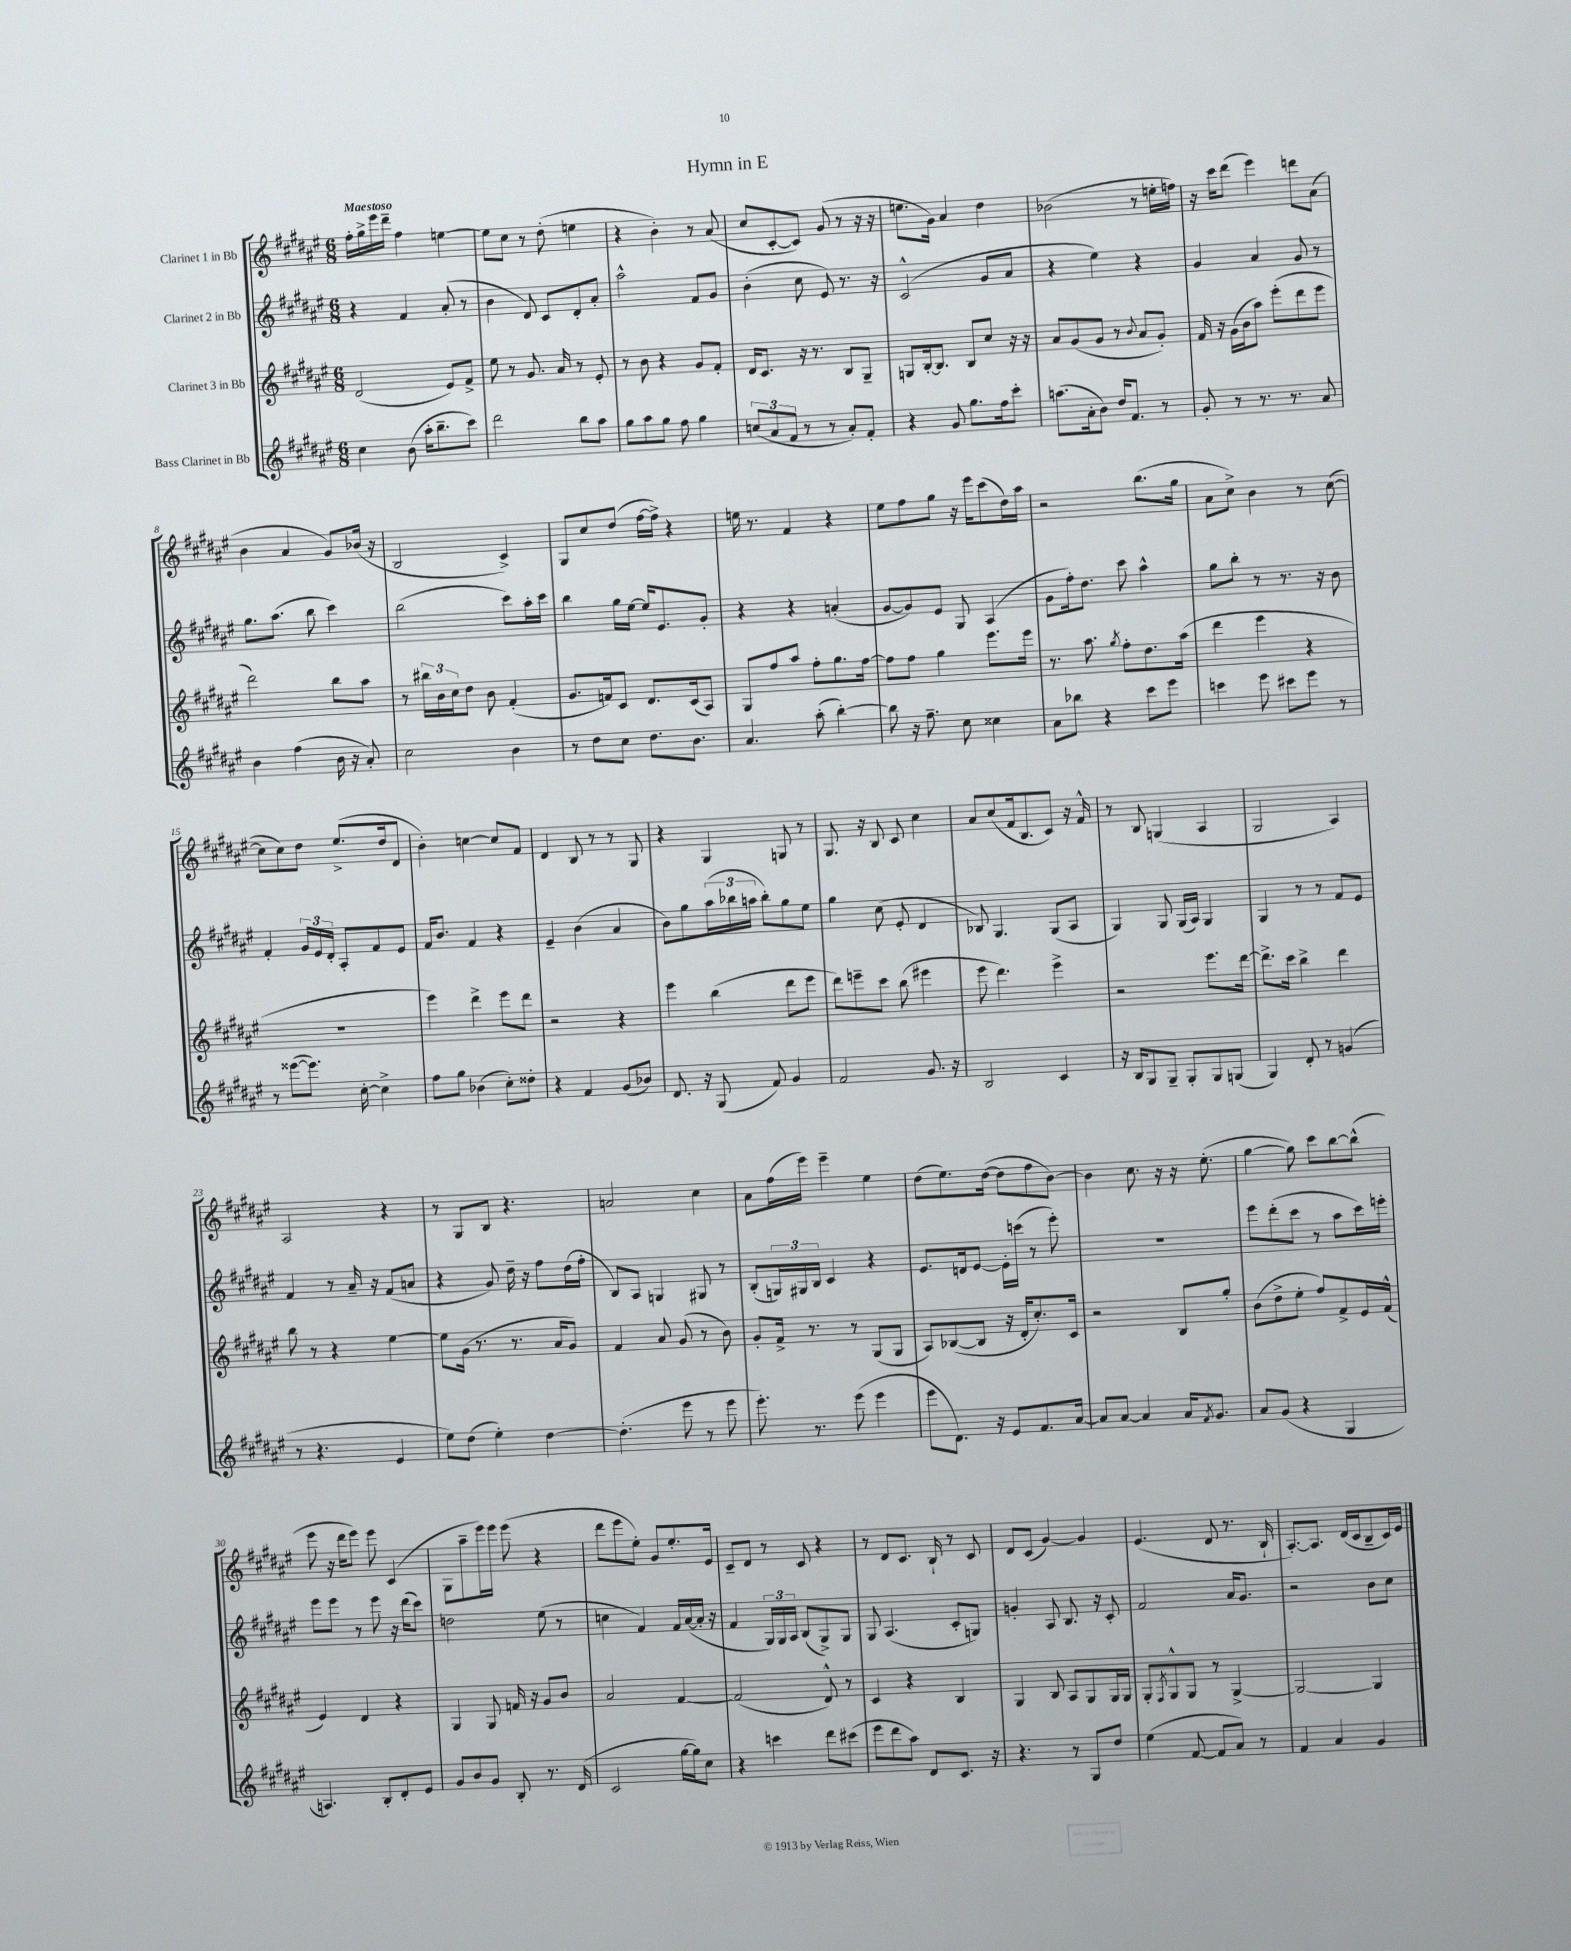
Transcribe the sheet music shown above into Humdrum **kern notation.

**kern	**kern	**kern	**kern
*staff4	*staff3	*staff2	*staff1
*clefG2	*clefG2	*clefG2	*clefG2
*k[f#c#g#d#a#e#]	*k[f#c#g#d#a#e#]	*k[f#c#g#d#a#e#]	*k[f#c#g#d#a#e#]
*M6/8	*M6/8	*M6/8	*M6/8
4cc#	(2d#	4r	16ff#'
.	.	.	16gg#^
.	.	.	16eee#
.	.	.	16ddd#~
(8b	.	4f#	4ff#
16aa#'	.	.	.
8.bb~	.	.	.
.	8e#)	(8a#'	[4ee
8ccc#)	8f#^	8r	.
=	=	=	=
2ddd#	8ee#	4b	8ee]
.	8r	.	8cc#
.	8.g#	8d#)	8r
.	.	8c#	(8dd#'
.	16a#	.	.
8bb	8r	8d#'	4ee
8aa#	8e#'	8a#'	.
=	=	=	=
8gg#	8r	2aa#^^	4r
8aa#	8b	.	.
8gg#	4r	.	4b')
8ff#	.	.	.
4gg#	8g#	8f#	8r
.	8f#'	8g#	(8a#
=	=	=	=
(12cc	16d#	(4b'	8cc#
.	8.c#	.	.
12a#	.	.	.
.	.	.	[8c#'
12f#	.	.	.
8r	16r	8cc#	8c#])
.	8.r	.	.
8r	.	8e#)	(8g#
8a#')	8B	8.r	8r
8f#'	8G#~	.	16r
.	.	16r	16r
=	=	=	=
4r	8G	(2c#^^	8.ee
.	[16B'	.	.
.	8.B]	.	16g#)
8g#	.	.	4a#
8.gg#	8B	.	.
.	8cc#	8g#	4dd#
16ff#	.	.	.
8ccc#'	16r	8a#	.
.	16r	.	.
=	=	=	=
(8.aa	8a#	4r	(2b-
.	(8g#	.	.
16a#'	.	.	.
8b)	8g#	4ee#)	.
16dd#	8r	.	.
8.f#	.	.	.
.	8qqb	.	.
.	8a#	4r	8r
8r	8g#')	.	16ee'
.	.	.	16ff)
=	=	=	=
8g#'	16f#	4g#	16r
.	16r	.	16ccc#
8r	(16g#	.	(8ddd#
.	16b	.	.
8.r	8aa#)	4a#	4eee#)
.	(8eee#'	.	.
8.r	.	.	.
.	8ddd#	8g#	8ddd
8a#	8eee#	8r	(8a#
=	=	=	=
4b	2ddd#)	8.gg#	4b
.	.	(8.aa#	.
(4ff#	.	.	4a#
.	.	8bb	.
16b	8bb	4ccc#)	8g#)
16r	.	.	.
8a#')	8aa#	.	(16b-
.	.	.	16r
=	=	=	=
2cc#	8r	(2bb	2B
.	24bb#	.	.
.	24b	.	.
.	24cc#	.	.
.	8dd#	.	.
.	8b	.	.
4b	(4f#'	8ccc#)	4c#^)
.	.	16aa#'	.
.	.	16ccc#	.
=	=	=	=
8r	8.g#	4bb	8G#
8dd#	.	.	8cc#
.	16f)	.	.
8cc#	8c#	16gg#	(8dd#
.	.	[16ee#	.
8.dd#	8.d#	16ee#]	[16ff#
.	.	8.e#	16ff#^])
.	.	.	4r
8.b	(16c#	.	.
.	8A#)	8g#'	.
=	=	=	=
4.a#	8G#	4r	16ee
.	.	.	8.r
.	8ff#	.	.
.	8aa#	4r	4f#
(8aa#'	8ff#'	.	.
[4bb')	8.gg#	(4a'	4r
.	[16ff#	.	.
=	=	=	=
8bb]	8ff#]	[8g#	8ee#
16r	8ff#	8g#])	8ff#
8.ff#~	.	.	.
.	4gg#	8e#	8gg#
8cc#	.	8G#	16r
.	.	.	16eee#
4cc##	8.eee#	(4A#	(8ccc#
.	.	.	16dd#)
.	16eee#	.	16aa#
=	=	=	=
8a#	8.r	8g#	2r
8bb-	.	16ff#')	.
.	8.aa#	8.dd#	.
4r	.	.	.
.	8qgg#	.	.
.	8ff#'	8ccc#	.
8ccc#	8.dd#	4aa#^^	(8.bb
8eee#	.	.	.
.	(16aa#	.	16gg#
=	=	=	=
4ccc	4ddd#	8gg#	8a#
.	.	8bb'	8cc#^)
8eee#	4eee#	8r	4b
8ccc#	.	8.r	.
8eee#	4r	.	8r
.	.	16r	.
8r	.	8b	([8cc#
=	=	=	=
8r	2.r	4f#'	8cc#]
([8eee##	.	.	8cc#)
8.eee##])	.	24g#	8dd#
.	.	24e#	.
.	.	24d#'	.
.	.	8A#'	(8.ee#^
[16cc#'	.	.	.
4cc#^]	.	8f#	.
.	.	.	16dd#
.	.	8e#	8d#
=	=	=	=
8ff#	4eee#)	16f#	4b')
.	.	8.b	.
8gg#	.	.	.
(4b-	4ddd#^	4f#	[4cc
8cc#')	8eee#	4r	8cc]
8dd##'	8ddd#	.	8f#
=	=	=	=
4r	2r	4e#~	4d#
4f#	.	(4b	8B
.	.	.	8r
(8g#	4r	4a#	8r
8b-)	.	.	8G#
=	=	=	=
8.d#	4eee#	8b)	4r
.	.	8gg#	.
16r	.	.	.
(8G#	(4bb	(24aa#	4G#
.	.	24bb-	.
.	.	24aa	.
8f#)	.	8bb-')	.
4g#	8ddd#	8gg#	8G
.	8eee#	8ee#	8r
=	=	=	=
2f#	8ddd#)	4gg#	8.G#
.	8eee~	.	.
.	.	.	16r
.	8ccc#	(8cc#	8B
.	(8bb	8e#'	8c#
8.g#	4eee#	4d#	4cc#
16r	.	.	.
=	=	=	=
2B	8eee#	8B-)	8a#
.	4.ddd#)	4.G#	(8cc#
.	.	.	16f#
.	.	.	8.B
4c#	4eee#^	(8G#	8c#)
.	.	8A#	16r
.	.	.	16f#^^
=	=	=	=
16r	2r	4G#)	8r
16B	.	.	.
8G#	.	.	8B
8G#~	.	8G#	(4G
8G#'	.	(16G#	.
.	.	16A#)	.
8G#	8.eee#	4G#	4A#
(8G	.	.	.
.	[16ddd#	.	.
=	=	=	=
4G#)	8.ddd#^]	4G#	2G#
.	16ccc#	.	.
8d#'	4bb^	8r	.
8r	.	8r	.
(4g	4ddd#	8f#	4A#)
.	.	8e#	.
=	=	=	=
8r	8bb	4f#	2A#
4.r	8r	.	.
.	4r	8r	.
.	.	16a#~	.
.	.	16r	.
4e#	[4ee#	(8f#	4r
.	.	8a	.
=	=	=	=
8ee#)	8ee#]	4r	8r
(8dd#	(16g#	.	8G#
.	8.r	.	.
4ee#')	.	8g#)	8B
.	8.r	16dd#~	4.r
.	.	16r	.
[4dd#	.	8ff#	.
.	16a#	.	.
.	8g#)	(16dd#	.
.	.	16ff#'	.
=	=	=	=
(4.dd#']	4f#	8B)	2a
.	.	8A#	.
.	8a#	4G	.
8eee#	(8g#	.	.
8r	8r	8G#	4cc#
8eee#	8b)	8r	.
=	=	=	=
8.eee#')	8g#'	(8B'	8a#
.	16f#^	24G)	(16ff#
.	.	24G#	.
8.r	8.r	.	16eee#)
.	.	24B	.
.	.	4c#	4eee#~
(8eee#	8r	.	.
4eee#	(8G#	4r	4ee#
.	8G#	.	.
=	=	=	=
8eee#	8A#)	8.e#	(8dd#
8.d#)	([8B-	.	8.ee#)
.	.	16d	.
.	8B-]	[8e#	.
16r	.	.	([16dd#
8e#	16r	16e#']	8dd#]
.	16d#'	(16ccc	.
8.f#	8.cc#')	8r	8ff#
.	.	8eee#')	[8b)
[16a#	16c#	.	.
=	=	=	=
8a#]	2r	2.r	4b]
[8a#	.	.	.
4a#]	.	.	8.cc#
.	.	.	16r
16a#	8B	.	16r
8qf#	.	.	.
8.g#	.	.	(8.ee#'
.	8gg#'	.	.
=	=	=	=
8a#	(8b	8eee#	[4gg#
(8g#	8dd#^	(8ddd#'	.
4r	8ee#'	8ccc#	8gg#])
.	8ff#)	8r	8ccc#
4G#	8f#^	8aa#	[8bb
.	16e#	16ccc#)	(8bb^^]
.	(16f#^^	16eee'	.
=	=	=	=
4.A)	4e#)	8eee#	8eee#
.	.	8eee#	16r
.	.	.	16ddd#
.	4d#	8r	8eee#)
8B'	.	8eee#	8eee#
8d#'	4r	16r	(4c#
.	.	(16ddd#	.
8e#	.	8ccc#)	.
=	=	=	=
8g#	4G#	2dd	8G#
8b	.	.	8aa#~
8g#	8G#	.	16eee#)
.	.	.	16eee#
8B'	16f	.	(8eee#
.	16r	.	.
8.r	8g#	(8ee#	4r
.	8b	8r	.
(16d#	.	.	.
=	=	=	=
2c#	2a#	4cc	8ddd#
.	.	.	8eee#
.	.	4f#)	8ee#')
.	.	.	8g#
[16gg#	[4f#	16f#	8.ee#'
16gg#])	.	([16a#	.
8cc#	.	16a#']	.
.	.	16r	16e#
=	=	=	=
4r	(2f#]	4f#	8c#~
.	.	.	8d#
4ccc	.	24G#)	8r
.	.	24G#	.
.	.	24A#	.
.	.	(8B	8c#
8ddd#	8d#^^)	8G#^)	4r
(8ccc#	8r	8G#	.
=	=	=	=
8eee#	4c#	8G#	8r
8ddd#	.	(4.A#	8d#
8aa#)	4r	.	8.c#
8d#	.	.	.
.	.	.	16B`
8.c#	4B	8c#'	8r
.	.	8G)	8c#
16r	.	.	.
=	=	=	=
4.r	4G#	4g'	8d#
.	.	.	(8c#
.	8B	8A#	[4g#)
8r	8A#	8.B	.
8G#	8G#	.	4g#]
.	.	16r	.
8dd#	16G#	8c#'	.
.	16G#	.	.
=	=	=	=
(4ee#	8G#'	2f#	(4.e#
.	8qF#	.	.
.	8G#^^	.	.
[8f#	8G#	.	.
8f#]	8r	.	8d#
8a#)	[4G#^	16a#	8.r
.	.	8.g#	.
8r	.	.	.
.	.	.	16B`
=	=	=	=
4f#	2G#_	2r	[8.A#')
.	.	.	8.A#]
4a#	.	.	.
.	.	.	(16d#
.	.	.	16c#
4g#	4G#]	8b	8B~
.	.	8cc#	16c#)
.	.	.	16e#
==	==	==	==
*-	*-	*-	*-
